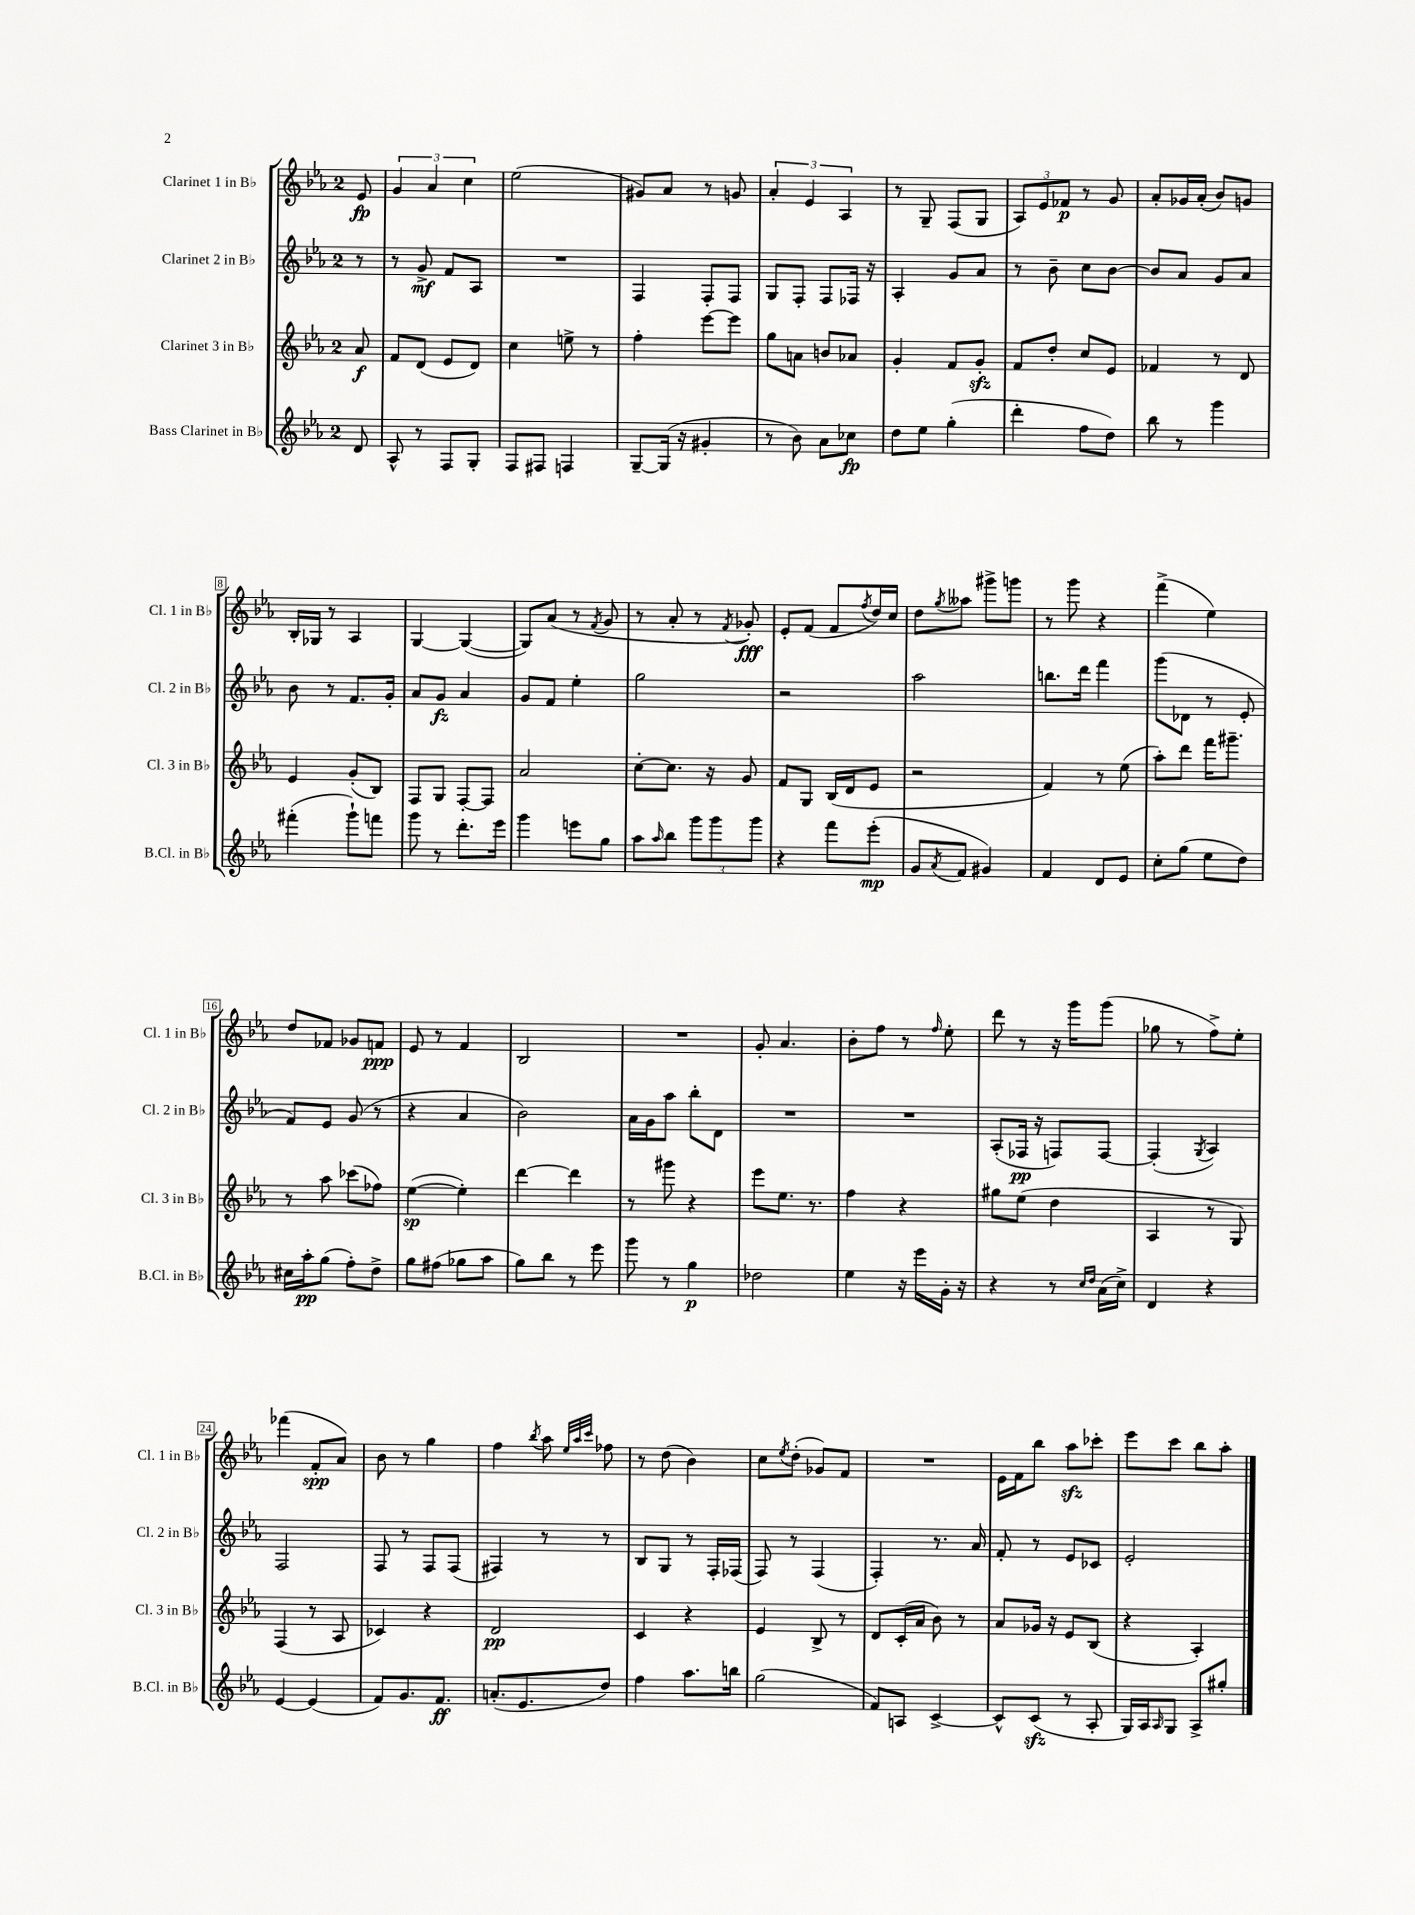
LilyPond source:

<<
\new StaffGroup <<
\new Staff = "s0" \with { instrumentName = "Clarinet 1 in Bb" shortInstrumentName = "Cl. 1 in Bb" } {
    \clef treble \key ees \major \once \override Staff.TimeSignature.style = #'single-digit \time 2/4 \partial 8
    ees'8\fp |
    \tuplet 3/2 { g'4 aes'4 c''4 } |
    ees''2( |
    gis'8) aes'8 r8 g'8 |
    \tuplet 3/2 { aes'4-. ees'4 aes4 } |
    r8 g8-- f8( g8 |
    \tuplet 3/2 { aes8) ees'8 fes'8\p } r8 g'8 |
    aes'8-. ges'16 aes'16-.( bes'8) g'8 |
    bes16-. ges16 r8 aes4 |
    g4~ g4~( |
    g8) aes'8( r8 \acciaccatura { f'8 } g'8 |
    r8 aes'8-. r8 \acciaccatura { f'8 } ges'8-.\fff) |
    ees'8-. f'8( f'8 \acciaccatura { f''8 } d''16) c''16 |
    d''8 \acciaccatura { g''8 } aeses''8 gis'''8-> g'''8 |
    r8 g'''8 r4 |
    f'''4->( ees''4) |
    d''8 fes'8 ges'8 f'8\ppp |
    ees'8 r8 f'4 |
    bes2 |
    R2 |
    g'8-. aes'4. |
    bes'8-. f''8 r8 \grace { f''16 } ees''8-. |
    d'''8 r8 r16 g'''16 g'''8( |
    ges''8 r8 f''8->) ees''8-. |
    fes'''4( f'8-.\spp aes'8) |
    bes'8 r8 g''4 |
    f''4 \acciaccatura { bes''8 } aes''8 \grace { ees''32 aes''32 c'''32 } fes''8 |
    r8 d''8( bes'4) |
    c''8 \acciaccatura { ees''8 } d''8-.( ges'8) f'8 |
    R2 |
    ees'16 f'16 bes''8 aes''8\sfz ces'''8-. |
    ees'''8 c'''8 bes''8 aes''8-. \bar "|." |
}
\new Staff = "s1" \with { instrumentName = "Clarinet 2 in Bb" shortInstrumentName = "Cl. 2 in Bb" } {
    \clef treble \key ees \major \once \override Staff.TimeSignature.style = #'single-digit \time 2/4 \partial 8
    r8 |
    r8 g'8->\mf f'8 aes8 |
    R2 |
    f4 f8-. f8 |
    g8 f8-. f8 fes16 r16 |
    aes4-. g'8 aes'8 |
    r8 bes'8-- c''8 bes'8~ |
    bes'8 aes'8 g'8 aes'8 |
    bes'8 r8 f'8. g'16-. |
    aes'8 g'8\fz aes'4 |
    g'8 f'8 ees''4-. |
    g''2 |
    r2 |
    aes''2 |
    b''8. d'''16 f'''4 |
    g'''8( des'8 r8 ees'8-. |
    f'8) ees'8 g'8( r8 |
    r4 aes'4 |
    bes'2) |
    aes'16 g'16 aes''8 bes''8-. d'8 |
    R2 |
    R2 |
    aes8-.( fes16\pp r16 f8) f8~ |
    f4-.( \acciaccatura { g8 } aes4) |
    f2 |
    f8 r8 f8 f8( |
    fis4) r8 r8 |
    bes8 g8 r8 f16-. fes16( |
    f8) r8 f4( |
    f4-.) r8. aes'16 |
    f'8-. r8 ees'8 ces'8 |
    ees'2-. \bar "|." |
}
\new Staff = "s2" \with { instrumentName = "Clarinet 3 in Bb" shortInstrumentName = "Cl. 3 in Bb" } {
    \clef treble \key ees \major \once \override Staff.TimeSignature.style = #'single-digit \time 2/4 \partial 8
    aes'8\f |
    f'8 d'8( ees'8 d'8) |
    c''4 e''8-> r8 |
    f''4-. ees'''8~ ees'''8 |
    g''8 a'8 b'8 aes'8 |
    g'4-. f'8 g'8-.\sfz |
    f'8 d''8-. c''8 ees'8 |
    fes'4 r8 d'8 |
    ees'4 g'8-.( bes8) |
    f8 g8 f8~-. f8 |
    aes'2 |
    c''8~-. c''8. r16 g'8 |
    f'8 g8 bes16( d'16 ees'8 |
    r2 |
    f'4) r8 ees''8( |
    aes''8-.) d'''8 f'''16 gis'''8.-- |
    r8 aes''8 ces'''8( fes''8) |
    ees''4~\sp( ees''4-.) |
    d'''4~ d'''4 |
    r8 gis'''8 r4 |
    ees'''8 ees''8. r8. |
    f''4 r4 |
    gis''8 ees''8( d''4 |
    aes4 r8 g8) |
    f4( r8 aes8 |
    ces'4) r4 |
    d'2\pp |
    c'4 r4 |
    ees'4 bes8-> r8 |
    d'8 c'16-.( aes'16 bes'8) r8 |
    aes'8 ges'16 r16 ees'8 bes8( |
    r4 aes4-.) \bar "|." |
}
\new Staff = "s3" \with { instrumentName = "Bass Clarinet in Bb" shortInstrumentName = "B.Cl. in Bb" } {
    \clef treble \key ees \major \once \override Staff.TimeSignature.style = #'single-digit \time 2/4 \partial 8
    d'8 |
    aes8-^ r8 f8 g8-. |
    f8 fis8 f4 |
    g8~-- g16( r16 gis'4-. |
    r8 bes'8) aes'8 ces''8\fp |
    d''8 ees''8 g''4-.( |
    d'''4-. f''8 d''8) |
    bes''8 r8 g'''4 |
    fis'''4-.( g'''8-!) f'''8 |
    g'''8 r8 d'''8.-. ees'''16 |
    g'''4 e'''8 g''8 |
    aes''8 \grace { aes''16 } bes''8 \tuplet 3/2 { g'''8 g'''8 g'''8 } |
    r4 f'''8 ees'''8-.\mp( |
    g'8 \acciaccatura { aes'8 } f'8 gis'4) |
    f'4 d'8 ees'8 |
    c''8-. g''8( ees''8 d''8) |
    cis''16 aes''16-.\pp g''8( f''8-.) d''8-> |
    g''8 fis''8( ges''8 aes''8 |
    g''8) bes''8 r8 ees'''8 |
    g'''8 r8 g''4\p |
    des''2 |
    ees''4 r16 ees'''16 g'16-. r16 |
    r4 r8 \grace { c''16 d''16 } aes'16( c''16->) |
    d'4 r4 |
    ees'4~ ees'4( |
    f'8) g'8. f'8.\ff |
    a'8.-.( ees'8. d''8) |
    f''4 aes''8. b''16 |
    g''2( |
    f'8) a8 c'4~-> |
    c'8-^ c'8\sfz( r8 aes8-. |
    g16) aes16 \grace { aes16 } g8 aes8-> gis''8-. \bar "|." |
}
>>
>>
\layout { \context { \Score \override BarNumber.stencil = #(make-stencil-boxer 0.1 0.3 ly:text-interface::print) } }
